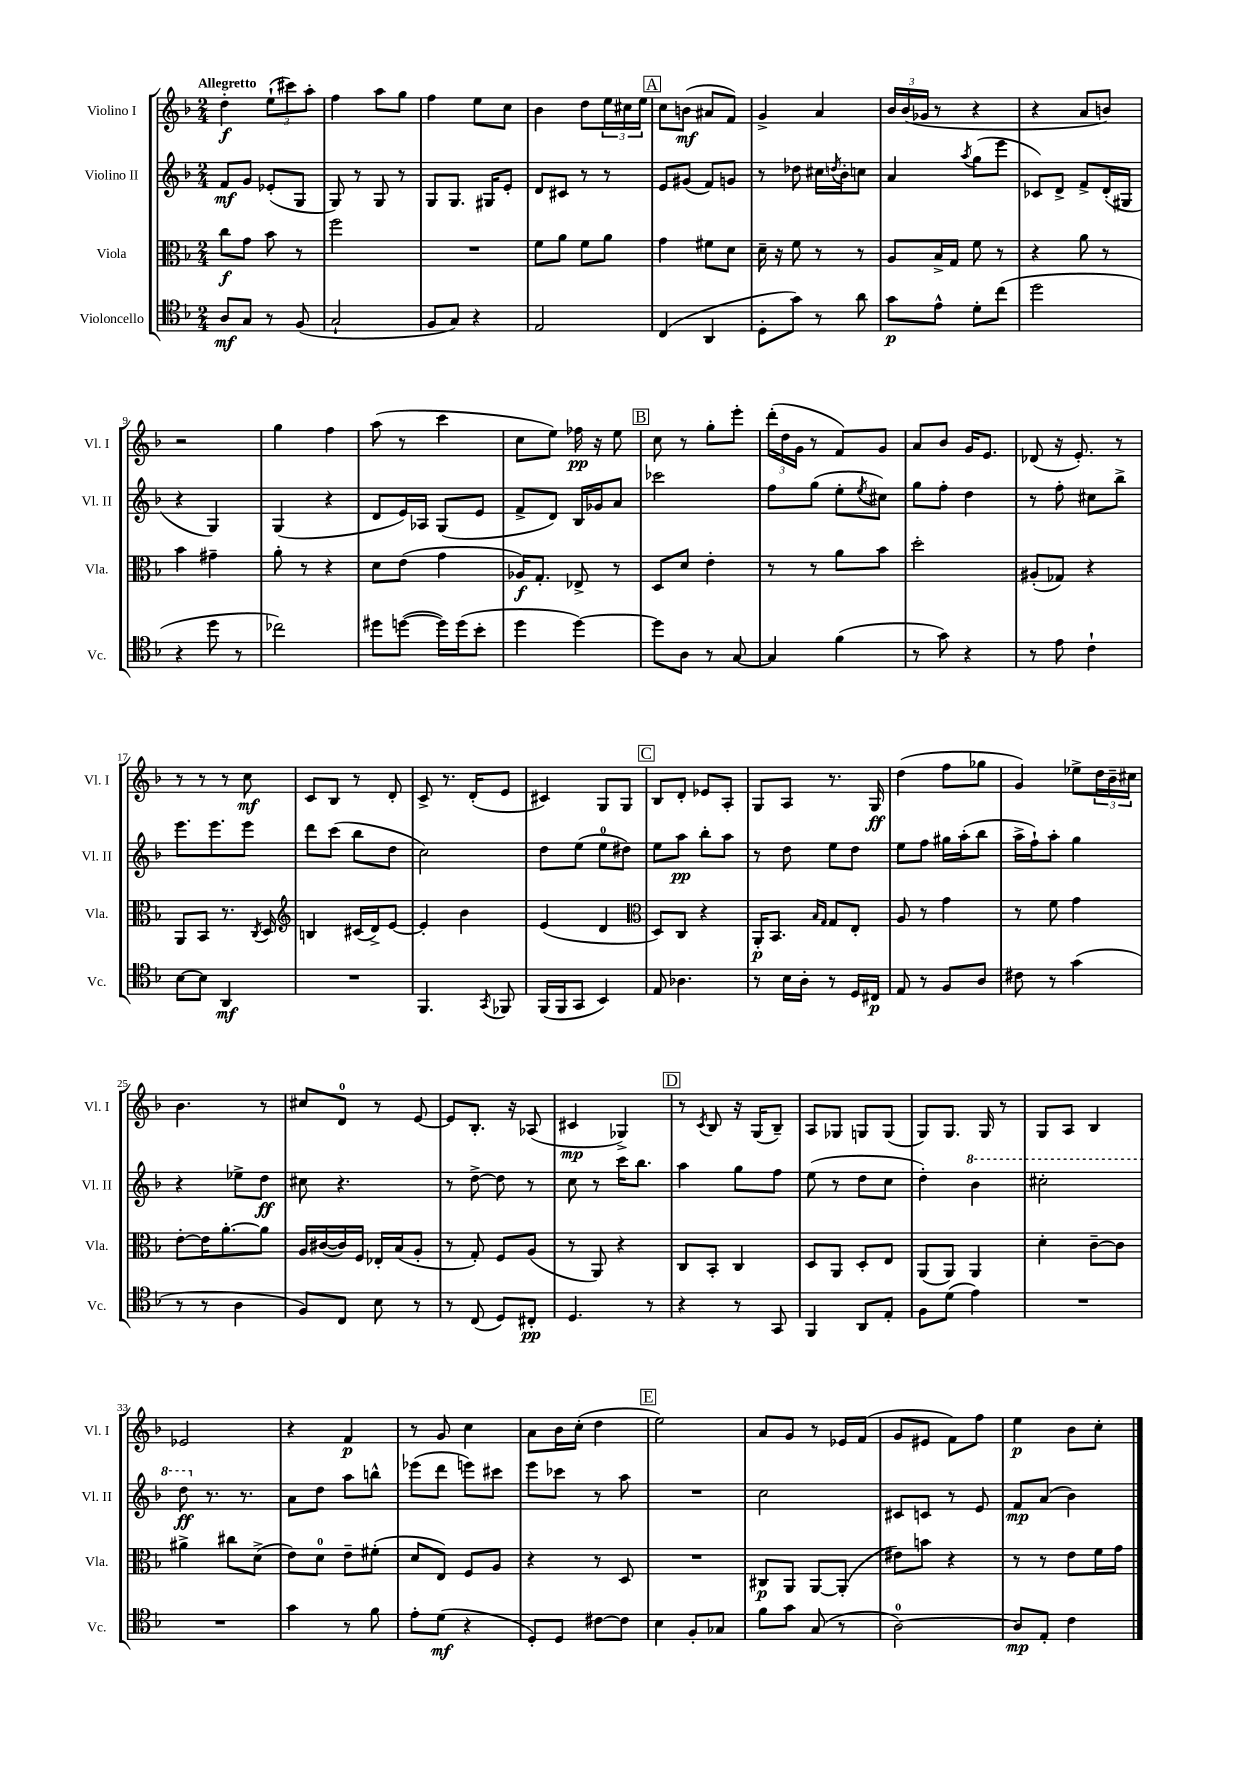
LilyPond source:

<<
\new StaffGroup <<
\new Staff = "s0" \with { instrumentName = "Violino I" shortInstrumentName = "Vl. I" } {
    \clef treble \key f \major \numericTimeSignature \time 2/4 \tempo "Allegretto"
    d''4-.\f \tuplet 3/2 { e''8-!( cis'''8) a''8-. } |
    f''4 a''8 g''8 |
    f''4 e''8 c''8 |
    bes'4 d''8 \tuplet 3/2 { e''16 cis''16 e''16 } |
    \mark \markup { \box "A" } c''8 b'8\mf( ais'8 f'8) |
    g'4-> a'4 |
    \tuplet 3/2 { bes'16 bes'16( ges'16 } r8 r4 |
    r4 a'8 b'8) |
    r2 |
    g''4 f''4 |
    a''8( r8 c'''4 |
    c''8 e''8) fes''16\pp r16 e''8 |
    \mark \markup { \box "B" } c''8 r8 g''8-. e'''8-. |
    \tuplet 3/2 { d'''16-.( d''16 g'16 } r8 f'8) g'8 |
    a'8 bes'8 g'16 e'8. |
    des'8( r16 e'8.-.) r8 |
    r8 r8 r8 c''8\mf |
    c'8 bes8 r8 d'8-. |
    c'8-> r8. d'16-.( e'8 |
    cis'4) g8 g8 |
    \mark \markup { \box "C" } bes8 d'8-. ees'8 a8-. |
    g8 a8 r8. g16\ff |
    d''4( f''8 ges''8 |
    g'4) ees''8-> \tuplet 3/2 { d''16 bes'16-- cis''16 } |
    bes'4. r8 |
    cis''8 d'8-0 r8 e'8~ |
    e'8 bes8.-. r16 aes8( |
    cis'4\mp ges4->) |
    \mark \markup { \box "D" } r8 \acciaccatura { c'8 } bes8 r16 g16( bes8--) |
    a8 ges8 g8 g8( |
    g8) g8. g16 r8 |
    g8 a8 bes4 |
    ees'2 |
    r4 f'4\p |
    r8 g'8 c''4 |
    a'8 bes'16 c''16-.( d''4 |
    \mark \markup { \box "E" } e''2) |
    a'8 g'8 r8 ees'16 f'16( |
    g'8 eis'8 f'8) f''8 |
    e''4\p bes'8 c''8-. \bar "|." |
}
\new Staff = "s1" \with { instrumentName = "Violino II" shortInstrumentName = "Vl. II" } {
    \clef treble \key f \major \numericTimeSignature \time 2/4
    f'8\mf g'8 ees'8-.( g8 |
    g8) r8 g8 r8 |
    g8 g8. gis16 e'8-. |
    d'8 cis'8 r8 r8 |
    \mark \markup { \box "A" } e'8 gis'8( f'8) g'8 |
    r8 des''8 cis''16 \acciaccatura { d''8 } bes'16-. c''8 |
    a'4 \acciaccatura { a''8 } g''8( e'''8 |
    ces'8) d'8-> f'8-> d'16-.( gis16 |
    r4 g4) |
    g4( r4 |
    d'8 e'16) aes16 g8( e'8 |
    f'8-> d'8) bes16 ges'16 a'8 |
    \mark \markup { \box "B" } ces'''2 |
    f''8 g''8( e''8-. \acciaccatura { e''8 } cis''8) |
    g''8 f''8-. d''4 |
    r8 f''8-. cis''8 bes''8-> |
    e'''8. e'''8. e'''8 |
    d'''8 c'''8( bes''8 d''8 |
    c''2) |
    d''8 e''8( e''8-0 dis''8) |
    \mark \markup { \box "C" } e''8 a''8\pp bes''8-. a''8 |
    r8 d''8 e''8 d''8 |
    e''8 f''8 gis''16 a''16-.( bes''8 |
    a''16-> f''16-!) a''8-. g''4 |
    r4 ees''8-> d''8\ff |
    cis''8 r4. |
    r8 d''8~-> d''8 r8 |
    c''8 r8 c'''16 bes''8. |
    \mark \markup { \box "D" } a''4 g''8 f''8 |
    e''8( r8 d''8 c''8 |
    d''4-.) \ottava #1 bes''4 |
    cis'''2-. |
    d'''8\ff \ottava #0 r8. r8. |
    a'8 d''8 a''8 b''8-^ |
    ees'''8( d'''8 e'''8) cis'''8 |
    e'''8 ces'''8 r8 a''8 |
    \mark \markup { \box "E" } R2 |
    c''2 |
    cis'8 c'8 r8 e'8 |
    f'8\mp a'8( bes'4) \bar "|." |
}
\new Staff = "s2" \with { instrumentName = "Viola" shortInstrumentName = "Vla." } {
    \clef alto \key f \major \numericTimeSignature \time 2/4
    c''8\f g'8 bes'8 r8 |
    f''2 |
    R2 |
    f'8 a'8 f'8 a'8 |
    \mark \markup { \box "A" } g'4 fis'8 d'8 |
    d'16-- r16 f'8 r8 r8 |
    a8 bes16-> g16 f'8 r8 |
    r4 a'8 r8 |
    bes'4 gis'4-- |
    a'8-. r8 r4 |
    d'8 e'8( g'4 |
    aes16\f) g8.-. ees8-> r8 |
    \mark \markup { \box "B" } d8 d'8 e'4-. |
    r8 r8 a'8 bes'8 |
    d''2-. |
    ais8-.( ges8) r4 |
    a,8 bes,8 r8. \acciaccatura { c8 } d16 |
    \clef treble b4 cis'16( d'16->) e'8~ |
    e'4-. bes'4 |
    e'4( d'4 |
    \mark \markup { \box "C" } \clef alto d8) c8 r4 |
    a,16-.\p bes,8. \grace { bes16 g16 } g8 e8-. |
    a8 r8 g'4 |
    r8 f'8 g'4 |
    e'8~-. e'16 a'8.~-. a'8 |
    a16 cis'16~( cis'16) f16 ees16-. bes16( a8-. |
    r8 g8-.) f8 a8( |
    r8 a,8) r4 |
    \mark \markup { \box "D" } c8 bes,8-. c4 |
    d8 a,8 d8-. e8 |
    a,8( a,8) a,4 |
    d'4-. c'8~-- c'8 |
    ais'4-> cis''8 d'8->( |
    e'8) d'8-0 e'8-- fis'8-.( |
    d'8 e8) f8 a8 |
    r4 r8 d8 |
    \mark \markup { \box "E" } R2 |
    cis8\p a,8 a,8~ a,8-.( |
    eis'8) b'8 r4 |
    r8 r8 e'8 f'16 g'16 \bar "|." |
}
\new Staff = "s3" \with { instrumentName = "Violoncello" shortInstrumentName = "Vc." } {
    \clef tenor \key f \major \numericTimeSignature \time 2/4
    a8\mf g8 r8 f8( |
    g2-! |
    f8 g8) r4 |
    e2 |
    \mark \markup { \box "A" } c4( a,4 |
    d8-. g'8) r8 a'8 |
    g'8\p e'8-^ d'8-. c''8( |
    d''2 |
    r4 d''8 r8 |
    ces''2) |
    dis''8 d''8~( d''16) d''16( bes'8-. |
    d''4 d''4~) |
    \mark \markup { \box "B" } d''8 a8 r8 g8~ |
    g4 f'4( |
    r8 g'8) r4 |
    r8 e'8 c'4-! |
    bes8~ bes8 a,4\mf |
    R2 |
    f,4. \acciaccatura { g,8 } fes,8 |
    f,16( f,16 g,8 bes,4) |
    \mark \markup { \box "C" } e8 aes4. |
    r8 bes16 a16-. r8 d16 cis16\p |
    e8 r8 f8 a8 |
    cis'8 r8 g'4( |
    r8 r8 a4 |
    f8) c8 bes8 r8 |
    r8 c8( d8) cis8-.\pp |
    d4. r8 |
    \mark \markup { \box "D" } r4 r8 g,8 |
    f,4 a,8 e8-. |
    f8 d'8( e'4) |
    R2 |
    R2 |
    g'4 r8 f'8 |
    e'8-. d'8\mf( r4 |
    d8-.) d8 cis'8~ cis'8 |
    \mark \markup { \box "E" } bes4 f8-. ges8 |
    f'8 g'8 g8( r8 |
    a2-0~) |
    a8\mp e8-. c'4 \bar "|." |
}
>>
>>
